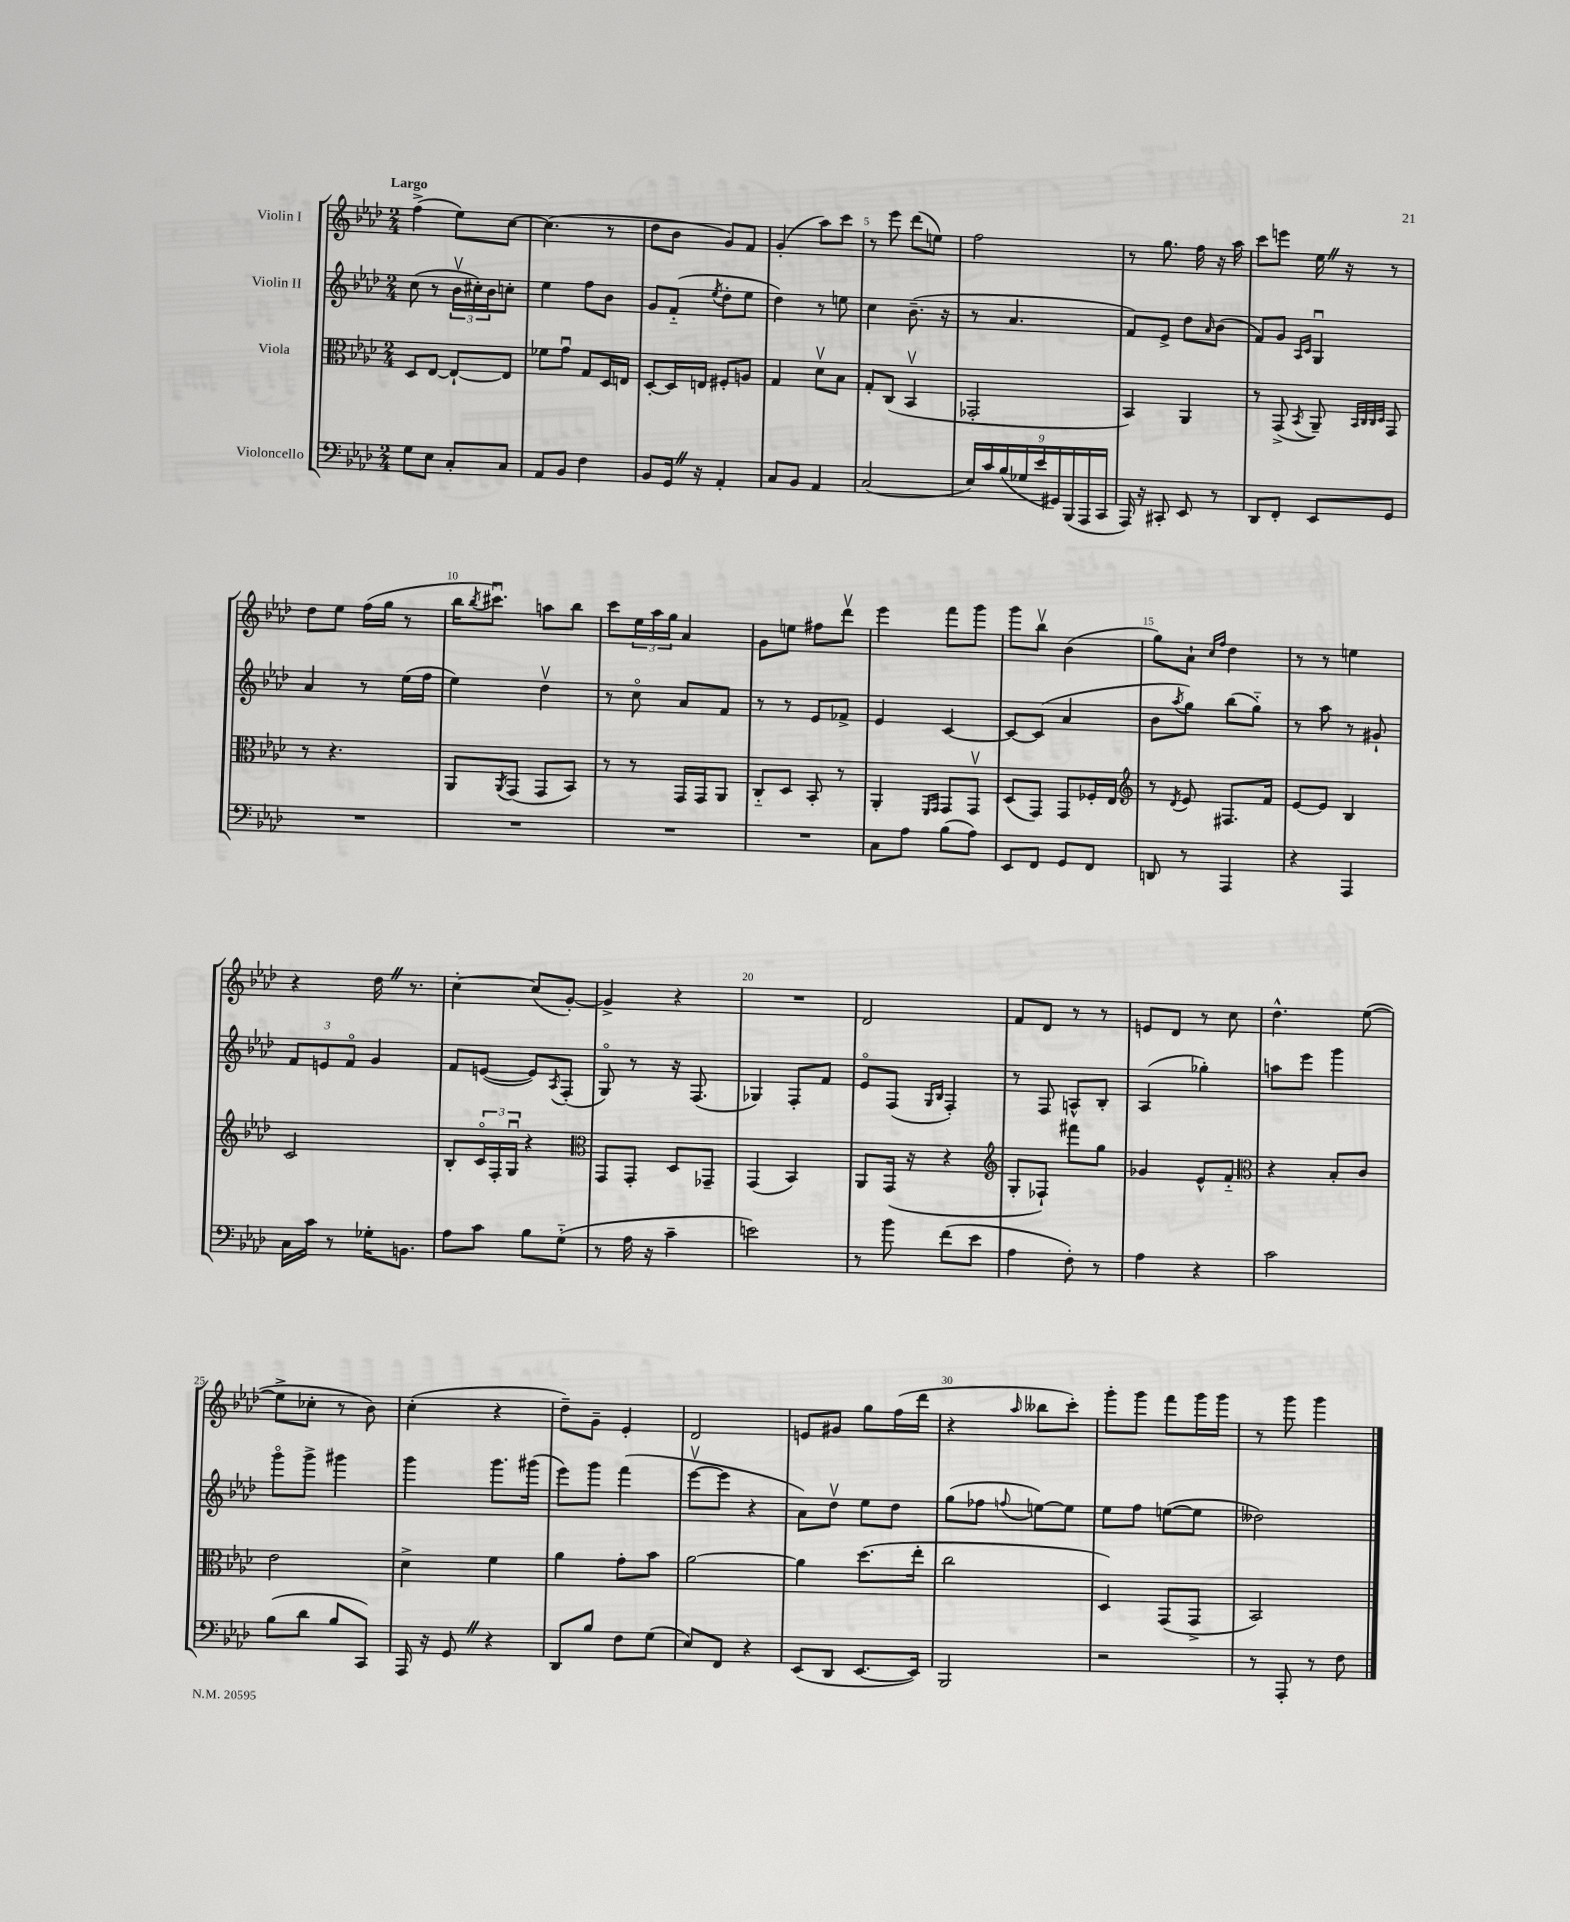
<<
\new StaffGroup <<
\new Staff = "s0" \with { instrumentName = "Violin I" } {
    \clef treble \key aes \major \numericTimeSignature \time 2/4 \tempo "Largo"
    f''4->( ees''8) c''8~ |
    c''4.( r8 |
    des''8 bes'8 g'8) f'8 |
    g'4-.( aes''8) c'''8 |
    r8 ees'''8 des'''8( e''8) |
    f''2 |
    r8 g''8. f''16 r16 aes''16 |
    c'''8 e'''8 ees''16 \once \override BreathingSign.text = \markup { \musicglyph "scripts.caesura.straight" } \breathe r16 r8 |
    des''8 ees''8 f''16( g''16 r8 |
    bes''16 \acciaccatura { bes''8 } cis'''8.\downbow) a''8 bes''8 |
    c'''8 \tuplet 3/2 { ees''16 aes''16 g''16 } aes'4 |
    g'8 e''8 fis''8 des'''8\upbow |
    ees'''4 f'''8 g'''8 |
    g'''8 bes''8\upbow bes'4( |
    g''8) aes'8-! \grace { c''16 f''16 } des''4 |
    r8 r8 e''4 |
    r4 des''16 \once \override BreathingSign.text = \markup { \musicglyph "scripts.caesura.straight" } \breathe r8. |
    c''4~-. c''8( g'8~-.) |
    g'4-> r4 |
    R2 |
    des'2 |
    f'8 des'8 r8 r8 |
    e'8 des'8 r8 c''8 |
    des''4.-^ ees''8~( |
    ees''8-> ces''8-. r8 bes'8) |
    c''4-.( r4 |
    des''8--) g'8-- ees'4-. |
    des'2 |
    e'8 gis'8 g''8 f''16( des'''16 |
    r4 \grace { aes''16 } beses''8 c'''8-.) |
    g'''8-. g'''8 f'''8 g'''16 g'''16 |
    r8 g'''8 g'''4 \bar "|." |
}
\new Staff = "s1" \with { instrumentName = "Violin II" } {
    \clef treble \key aes \major \numericTimeSignature \time 2/4
    c''8( r8 \tuplet 3/2 { bes'16\upbow cis''16-.) bes'16 } c''8-. |
    ees''4 f''8 bes'8 |
    g'8 f'8-_( \acciaccatura { ees''8 } des''8-. ees''8 |
    des''4) r8 e''8 |
    c''4 bes'8.--( r16 |
    r8 aes'4. |
    f'8) ees'8-> des''8 \grace { aes'16 } bes'8( |
    f'8) g'8 \grace { aes16 c'16 } g4\downbow |
    aes'4 r8 ees''16( f''16 |
    ees''4) des''4\upbow |
    r8 c''8\flageolet aes'8 f'8 |
    r8 r8 ees'8 fes'8-> |
    ees'4 c'4~ |
    c'8~ c'8( aes'4 |
    bes'8 \acciaccatura { aes''8 } g''8) bes''8( g''8-_) |
    r8 aes''8 r8 gis'8-! |
    \tuplet 3/2 { f'8 e'8 f'8\flageolet } g'4 |
    f'8 e'8~( e'8) \acciaccatura { aes8 } f8-.( |
    g8\flageolet) r8 r16 f8.( |
    ges4) f8-. f'8 |
    ees'8\flageolet f8( \grace { g16 bes16 } f4-.) |
    r8 f8 a8-^ bes8-. |
    aes4( ges''4-.) |
    a''8 ees'''8 g'''4 |
    g'''8\flageolet g'''8-> gis'''4 |
    g'''4 g'''8. gis'''16( |
    ees'''8) g'''8 f'''4( |
    ees'''8~\upbow ees'''8 r4 |
    aes'8) des''8\upbow ees''8 des''8 |
    g''8( fes''8 \appoggiatura { f''8 } e''8~) e''8 |
    ees''8 f''8 e''8~( e''8 |
    deses''2) \bar "|." |
}
\new Staff = "s2" \with { instrumentName = "Viola" } {
    \clef alto \key aes \major \numericTimeSignature \time 2/4
    des8 ees8~ ees8~-! ees8 |
    fes'8 g'8\downbow g8 des16 e16 |
    des8~-. des16 e16 fis8-. a8 |
    g4 des'8\upbow bes8 |
    g8-. c8( bes,4\upbow |
    ges,2-. |
    bes,4) aes,4 |
    r8 g,8->( \acciaccatura { bes,8 } aes,8--) \grace { bes,32 c32 c32 des32 } g,8 |
    r8 r4. |
    aes,8 \acciaccatura { aes,8 } g,8( g,8 bes,8) |
    r8 r8 g,16 g,16 aes,8 |
    c8-_ des8 bes,8-. r8 |
    aes,4-. \grace { f,16 g,16 } g,8 g,8\upbow |
    des8( g,8) g,8 fes16-. ees16 |
    \clef treble r8 \acciaccatura { des'8 } ees'8 fis8. f'16 |
    ees'8~ ees'8 bes4 |
    c'2 |
    bes8-. \tuplet 3/2 { c'16\flageolet f16-. g16\downbow } r4 |
    \clef alto g,8 g,8-. des8 ges,8-- |
    g,4( bes,4) |
    aes,8 g,16( r16 r4 |
    \clef treble g8-. fes8-!) fis'''8 g''8 |
    ges'4 ees'8-^ f'8-_ |
    \clef alto r4 bes8-. c'8 |
    ees'2 |
    des'4-> f'4 |
    aes'4 g'8-. bes'8 |
    aes'2~ |
    aes'4 des''8.( ees''16-. |
    c''2 |
    des4) g,8( g,8-> |
    bes,2) \bar "|." |
}
\new Staff = "s3" \with { instrumentName = "Violoncello" } {
    \clef bass \key aes \major \numericTimeSignature \time 2/4
    g8 ees8 c8-. c8 |
    aes,8 bes,8 f4 |
    bes,8 g,16 \once \override BreathingSign.text = \markup { \musicglyph "scripts.caesura.straight" } \breathe r16 aes,4-. |
    c8 bes,8 aes,4 |
    c2( |
    \tuplet 9/8 { ees16) c'16 bes16( ges16 ees'16 gis,16) bes,,16( aes,,16 c,16 } |
    aes,,16) r16 cis,8-. ees,8 r8 |
    des,8 f,8-. ees,8 g,8 |
    R2 |
    R2 |
    R2 |
    R2 |
    c8 aes8 bes8( aes8) |
    ees,8 f,8 g,8 f,8 |
    d,8 r8 aes,,4 |
    r4 aes,,4 |
    c16 c'16 r8 ges16-. b,8. |
    aes8 c'8 bes8 g8-_( |
    r8 aes16 r16 c'4-- |
    e'2) |
    r8 bes'8 f'8( ees'8 |
    aes4 f8-.) r8 |
    aes4 r4 |
    c'2 |
    bes8( des'8 bes8 c,8) |
    aes,,16 r16 g,8 \once \override BreathingSign.text = \markup { \musicglyph "scripts.caesura.straight" } \breathe r4 |
    des,8 bes8 f8 g8( |
    ees8) f,8 r4 |
    ees,8( des,8 ees,8.~ ees,16) |
    bes,,2 |
    r2 |
    r8 aes,,8-. r8 f8 \bar "|." |
}
>>
>>
\layout { \context { \Score \override BarNumber.break-visibility = ##(#f #t #t) barNumberVisibility = #(every-nth-bar-number-visible 5) } }
